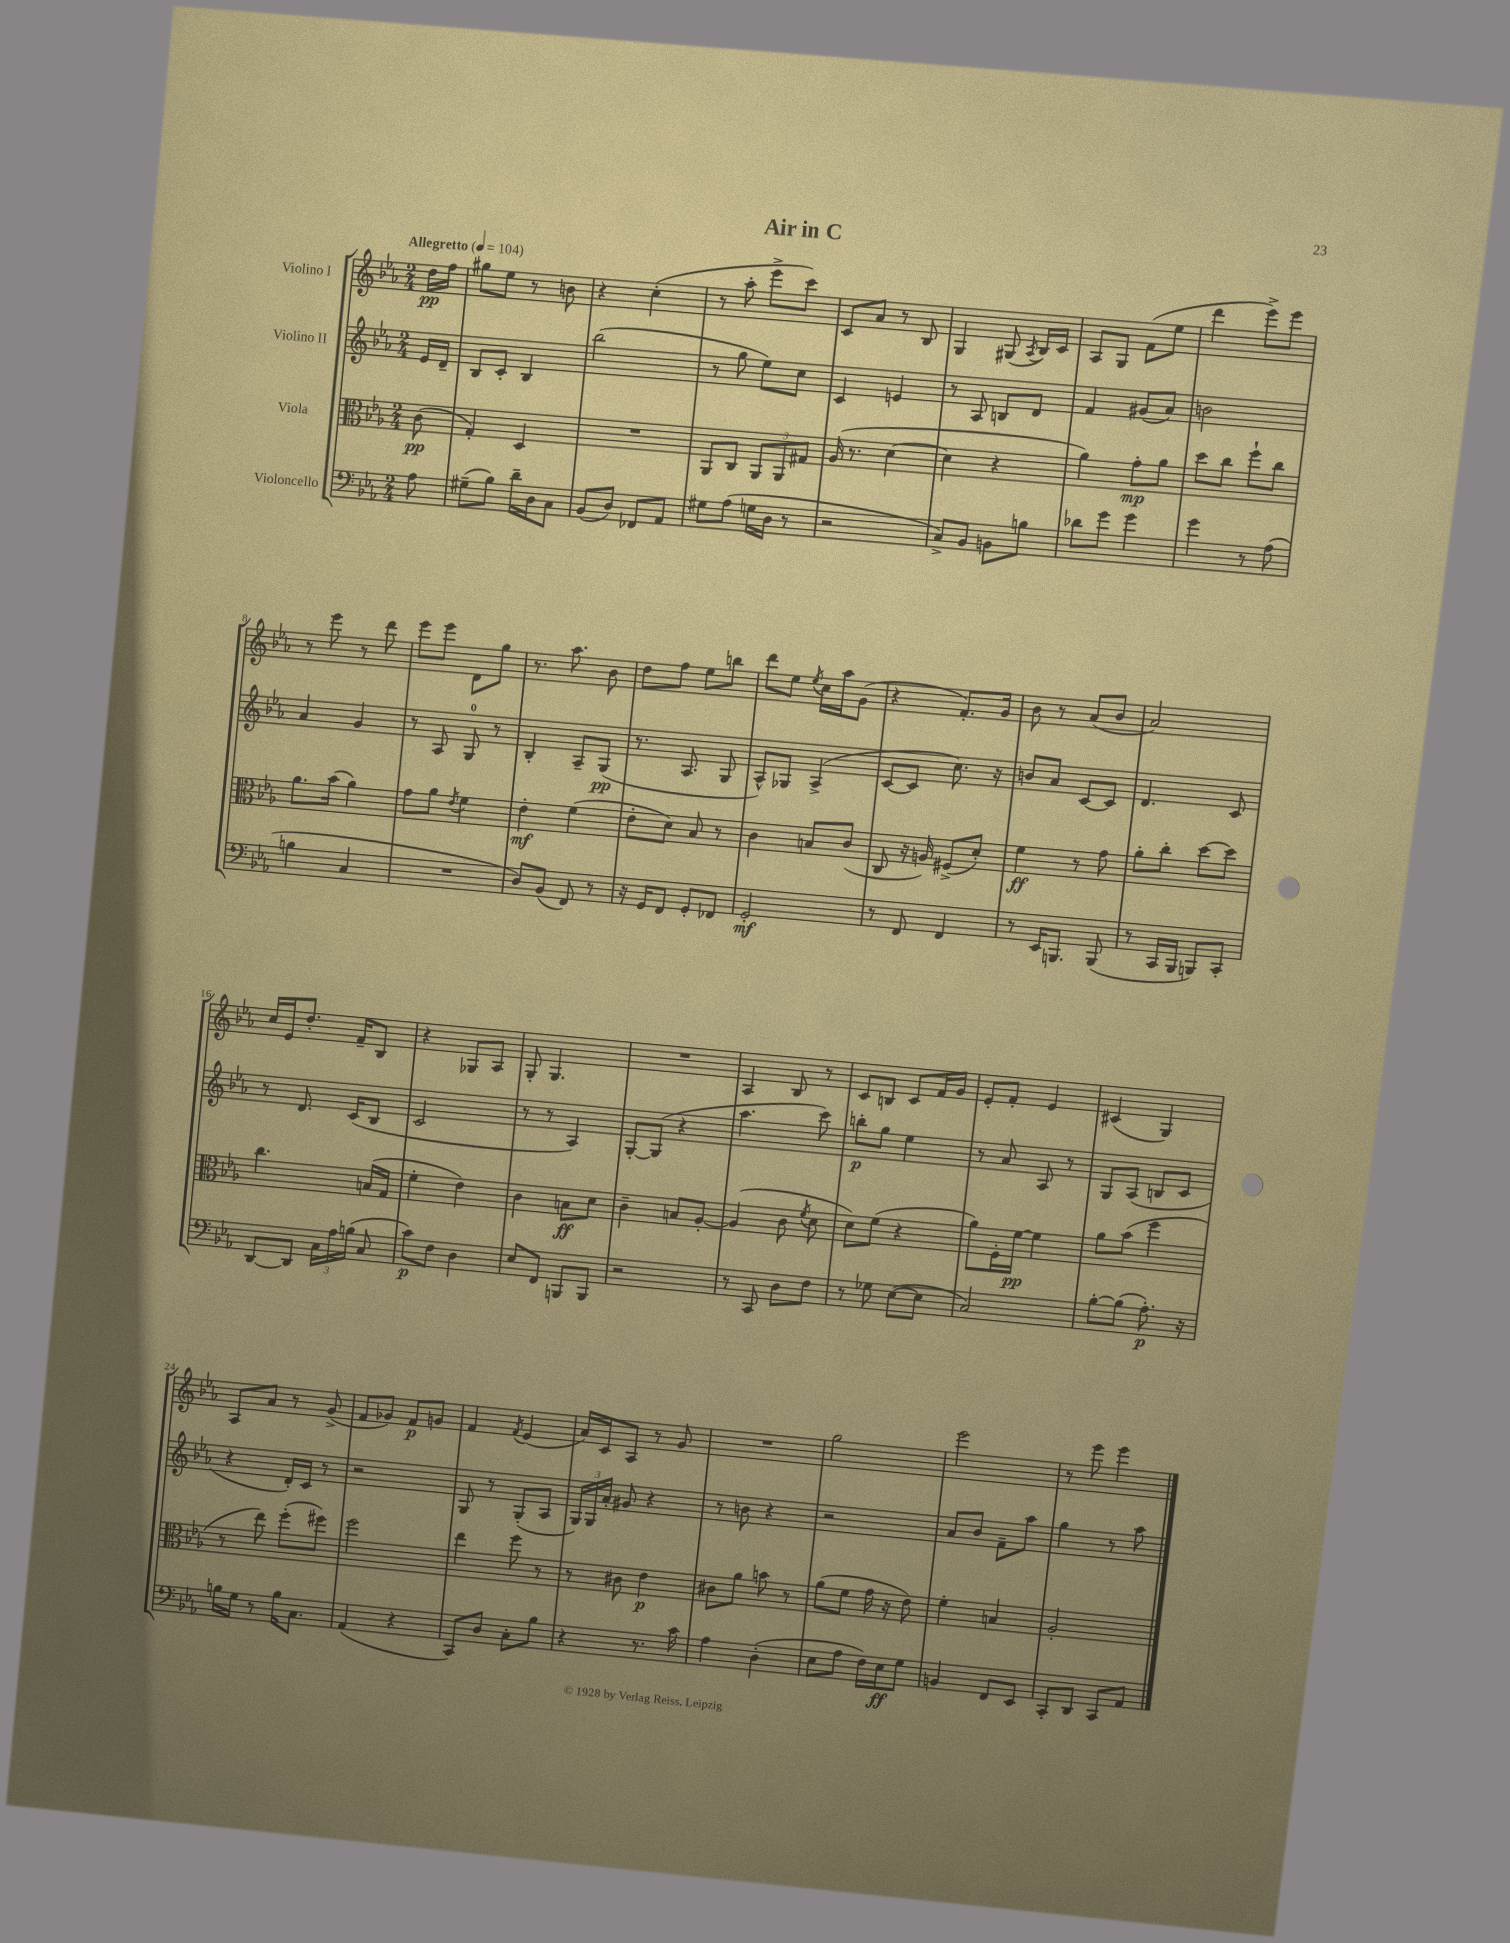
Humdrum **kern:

**kern	**kern	**kern	**kern
*staff4	*staff3	*staff2	*staff1
*clefF4	*clefC3	*clefG2	*clefG2
*k[b-e-a-]	*k[b-e-a-]	*k[b-e-a-]	*k[b-e-a-]
*M2/4	*M2/4	*M2/4	*M2/4
*MM104	*MM104	*MM104	*MM104
8A-	(8c	16e-	16dd
.	.	16d~	16ff
=	=	=	=
(8G#~	4G')	8B-	8gg#
8B-)	.	8c'	8ee-
16d~	4D	4B-	8r
16D	.	.	.
8C	.	.	8b
=	=	=	=
(8BB-	2r	(2bb-	4r
8D)	.	.	.
8FF-	.	.	(4cc'
8AA-	.	.	.
=	=	=	=
8G#	8AA-	8r	8r
(8A-	8C	8gg	8aa-'
16G	12AA-	8ee-)	8eee-^
16D	.	.	.
.	12AA-	.	.
8r	.	8cc	8ccc)
.	12G#	.	.
=	=	=	=
2r	(16A-	4c	8c
.	8.r	.	.
.	.	.	8a-
.	[4d	4e	8r
.	.	.	8B-
=	=	=	=
8C^)	4d]	8r	4G
8BB-	.	8A-	.
8BB	4r	8B	(8G#
.	.	.	8qA-
8B	.	8d	16B-)
.	.	.	16c
=	=	=	=
8d-	4a-)	4f	8A-
8g	.	.	8G
4g	8g'	(8g#	(8f
.	8a-	8a-)	8ee-
=	=	=	=
4g	8dd	2b	4ddd
.	8cc	.	.
8r	8ff`	.	8eee-^)
(8A-	8cc	.	8eee-
=	=	=	=
4B	8.a-	4a-	8r
.	.	.	8eee-
.	(16b-	.	.
4C	4a-)	4g	8r
.	.	.	8ddd
=	=	=	=
2r	8g	8r	8eee-
.	8a-	8A-	8eee-
.	8qe-	.	.
.	4f	8G	8d
.	.	8r	8gg
=	=	=	=
8D)	4e-'	4B-'	8.r
(8BB-	.	.	.
.	.	.	8.aa-
8FF)	(4f	8A-~	.
8r	.	(8G	8b-
=	=	=	=
16r	8e-'	8.r	8dd
16GG	.	.	.
8FF	8d)	.	8ff
.	.	8.A-	.
8GG'	8B-	.	8ee-
8FF-	8r	8G	8bb
=	=	=	=
2GG'	4c	8A-^^)	8ddd
.	.	8G-	8ee-
.	.	.	8qee-
.	8B	(4A-^	16cc
.	.	.	16aa-
.	(8c	.	(8g
=	=	=	=
8r	8C	[8c	4r
8FF	16r	8c]	.
.	16A)	.	.
4FF	(8F#^	8.cc)	8.f')
.	8d')	.	.
.	.	16r	16g
=	=	=	=
8r	4f	8b	8b-
16EE-	.	8a-	8r
8.BBB	.	.	.
.	8r	[8c	(8a-
(8BBB	8g	8c]	8b-
=	=	=	=
8r	8a-'	4.d	2a-)
16CC	8cc'	.	.
16BBB-	.	.	.
8BBB)	[8dd	.	.
8CC'	8dd]	8c	.
=	=	=	=
[8DD	4.cc	8r	16cc
.	.	.	16e-
8DD]	.	8.d	8.dd'
24C	.	.	.
24A-	.	.	.
.	.	(16c	16f~
(24B	.	.	.
8C	(16B	8B-	8B-
.	16G	.	.
=	=	=	=
8c)	4f'	2c	4r
8F	.	.	.
4D	4e-)	.	8G-
.	.	.	8A-
=	=	=	=
8E-	4c	8r	8G'
8FF	.	8r	4.G
8BBB	8B	4A-)	.
8BBB	8d	.	.
=	=	=	=
2r	4c~	[8G'	2r
.	.	(8G]	.
.	8B	4r	.
.	[8A-'	.	.
=	=	=	=
8r	(4A-]	4.aa-	4A-
8CC	.	.	.
8D	8c	.	8B-
.	8qf	.	.
8F	8d	8ccc)	8r
=	=	=	=
8r	8d)	8bb'	8c
8G-	(8f	8gg	8B
([8E-	4r	4ee-	8c
8E-]	.	.	16f
.	.	.	16g
=	=	=	=
2C)	8a-)	8r	8e-'
.	16F'	8a-	8f'
.	[16f	.	.
.	4f]	8A-	4e-
.	.	8r	.
=	=	=	=
[8B-'	8a-	8G	(4c#
(8B-]	(8b-	(8A-	.
8.A-')	4ff	8B	4G)
.	.	8c	.
16r	.	.	.
=	=	=	=
16B	8r	4r	8A-
16G	.	.	.
8r	8ee-)	.	8a-
16B	(8ff'	16d')	8r
8.C	.	16c	.
.	8ff#)	8r	(8g^
=	=	=	=
(4AA-	2ff	2r	8f
.	.	.	8g-)
4r	.	.	8f
.	.	.	8g
=	=	=	=
8CC)	4ee-	8G	4f
8D	.	8r	.
.	.	.	8qf
8C'	8ff	(8G'	(4e-
8B-	8r	8A-	.
=	=	=	=
4r	8r	24G)	16a-)
.	.	24G	.
.	.	.	16c
.	.	24a-'	.
.	8c#	8g#	8A-
8.r	4e-	4r	8r
.	.	.	8g
16c	.	.	.
=	=	=	=
4A-	8c#	8r	2r
.	8a-	8b	.
(4D'	8b	4r	.
.	8r	.	.
=	=	=	=
8E-	(8a-	2r	2gg
8A-	8f	.	.
16F)	16g	.	.
16E-	16r	.	.
8G	8e-)	.	.
=	=	=	=
4BB	4f'	8a-	2eee-
.	.	8b-	.
8FF	4B	8f~	.
8EE-	.	8aa-	.
=	=	=	=
8CC'	2A-'	4gg	8r
8DD	.	.	8eee-
8CC	.	8r	4eee-
8AA-	.	8aa-	.
==	==	==	==
*-	*-	*-	*-
